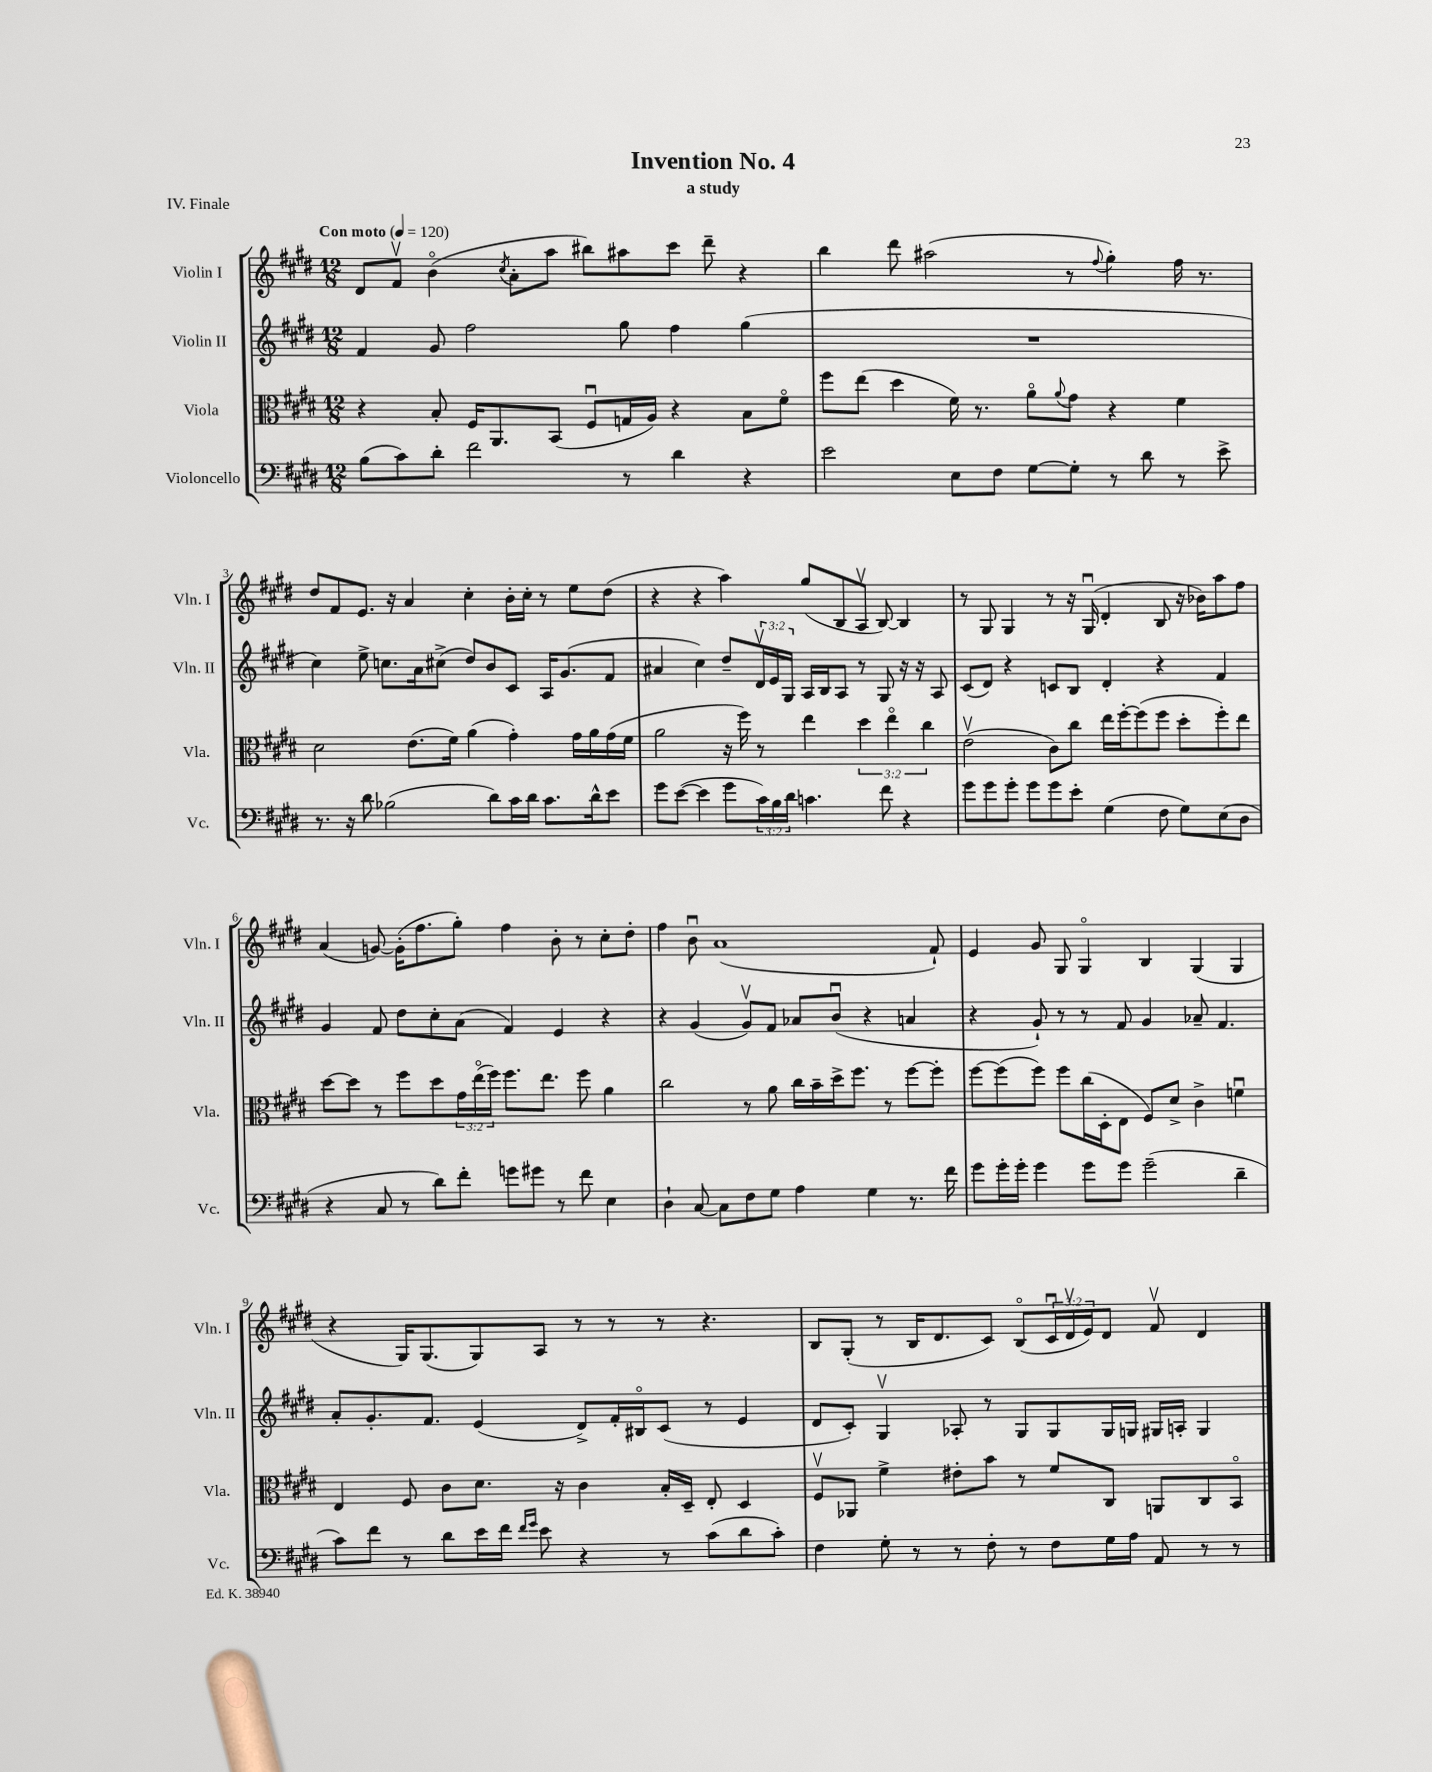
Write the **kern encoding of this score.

**kern	**kern	**kern	**kern
*staff4	*staff3	*staff2	*staff1
*clefF4	*clefC3	*clefG2	*clefG2
*k[f#c#g#d#]	*k[f#c#g#d#]	*k[f#c#g#d#]	*k[f#c#g#d#]
*M12/8	*M12/8	*M12/8	*M12/8
*MM120	*MM120	*MM120	*MM120
(8B\L	4r	4f#/	8d#/L
8c#\)	.	.	8f#v/J
8d#'\J	8B'/	8g#/	(4bo\
2f#\	16F#/LK	2ff#\	.
.	8.AA/	.	.
.	.	.	8qcc#/
.	.	.	8a'\L
.	(8BB/J	.	8aa\J
.	8F#u/L	.	8bb#\L)
8r	16G/L	8gg#\	8aa#\
.	16A/JJ)	.	.
4d#\	4r	4ff#\	8ccc#\J
.	.	.	8ddd#~\
4r	8B\L	(4gg#\	4r
.	8f#o\J	.	.
=	=	=	=
2e\	8ff#\L	1.r	4bb\
.	(8ee\J	.	.
.	4dd#\	.	8ddd#\
.	.	.	(2aa#\
8E\L	16f#\)	.	.
.	8.r	.	.
8F#\J	.	.	.
[8G#\L	8ao\L	.	.
.	8qqa/	.	.
8G#'\]J	8g#\J	.	8r
.	.	.	8qqff#/
8r	4r	.	4gg#'\)
8d#\	.	.	.
8r	4f#\	.	16ff#\
.	.	.	8.r
8e^\	.	.	.
=	=	=	=
8.r	2d#\	4cc#\)	8dd#/L
.	.	.	8f#/
16r	.	.	.
8d#\	.	8ee^\	8.e/J
(2B-\	.	8.cc\L	.
.	.	.	16r
.	(8.e\L	.	4a/
.	.	16a\k	.
.	.	(8cc#^\J	.
.	16f#\Jk)	.	.
.	(4a\	8dd#/L)	4cc#'\
8d#\L)	.	8b/	.
16c#\L	4g#'\)	8c#/J	16b'\LL
16d#\JJ	.	.	16cc#'\JJ
8.c#\L	.	16A/LK	8r
.	.	(8.g#/	.
.	16g#\LL	.	8ee\L
16d#^^\k	16a\	.	.
8e\J	(16g#\	8f#/J	(8dd#\J
.	16f#\JJ	.	.
=	=	=	=
8g#\L	2a\	4a#/	4r
([8e\J	.	.	.
4e\]	.	4cc#\)	4r
8g#\L	16r	8dd#~/L	4aa\)
.	16ff#\)	.	.
24c#\L)	8r	24d#v/L	.
24B\	.	24e/	.
24d#\JJ	.	24G#/JJ	.
4.c\	4ee\	16A/LL	(8gg#/L
.	.	16B/J	.
.	.	8A/J	8B/
.	6dd#\	8r	8Av/J
8f#\	.	8G#/	[8B/)
.	6eeo\	.	.
4r	.	16r	4B/]
.	.	16r	.
.	6cc#\	.	.
.	.	8A/	.
=	=	=	=
8g#\L	(2ev\	(8c#/L	8r
8g#\	.	8d#/J)	8G#/
8g#'\J	.	4r	4G#/
8g#\L	.	.	.
8g#\	8c#\L)	8c/L	8r
8e'\J	8cc#\J	8B/J	16r
.	.	.	(16G#u/
(4G#\	16ee\LL	4d#'/	4d#'/
.	[16ff#'\J	.	.
.	(8ff#\]	.	.
8F#\	8ff#\J	4r	8B/
8G#\L)	8dd#'\L	.	16r
.	.	.	16b-\LK)
(8E\	8ff#'\)	4f#/	8aa\
8D#\J	8ee\J	.	8ff#\J
=	=	=	=
4r	[8dd#\L	4g#/	(4a/
.	8dd#\]J	.	.
8C#/	8r	8f#/	[8g/)
8r	8ff#\L	8dd#\L	(16g'\]LK
.	.	.	8.ff#\
8d#\L)	8dd#\	8cc#'\	.
8f#'\J	24g#\L	(8a\J	8gg#'\J)
.	(24eeo\	.	.
.	24ff#\JJ)	.	.
8g\L	8.ff#\L	4f#/)	4ff#\
8g#\J	.	.	.
.	8.ee\J	.	.
8r	.	4e/	8b'\
8f#\	8ff#\	.	8r
4E\	4a\	4r	8cc#'\L
.	.	.	8dd#'\J
=	=	=	=
4D#`\	2cc#\	4r	4ff#\
[8C#/	.	(4g#/	8bu\
8C#\]L	.	.	(1a
8F#\	8r	8g#v/L)	.
8G#\J	8a\	8f#/J	.
4A\	16cc#\LL	8a-/L	.
.	16b~\	.	.
.	16dd#^\J	(8bu/J	.
.	8.ff#\J	.	.
4G#\	.	4r	.
.	8r	.	.
8.r	[8ff#\L	4a/	.
.	8ff#'\]J	.	8f#`/)
16f#\	.	.	.
=	=	=	=
8g#\L	[8ff#\L	4r	4e/
16g#'\L	(8ff#\]	.	.
16g#'\JJ	.	.	.
4g#\	8ff#\J)	8g#`/)	8g#/
.	8ff#\L	8r	8G#/
8g#\L	(16cc#\L	8r	4G#o/
.	16D#'\J	.	.
8g#\J	8E\J	8f#/	.
(2g#~\	8F#/L)	4g#/	4B/
.	8d#^/J	.	.
.	4c#^\	8a-~/	(4G#/
.	.	4.f#/	.
4d#~\	4fu\	.	4G#/
=	=	=	=
8c#\L)	4E/	8a'/L	4r
8f#\J	.	8.g#'/	.
8r	8F#/	.	16G#/LK)
.	.	8.f#/J	(8.G#/
8d#\L	8c#\L	.	.
16e\L	8.d#\J	(4e/	8G#/)
16f#\JJ	.	.	.
16qqf#/LL	.	.	.
16qqg#/JJ	.	.	.
8e\	.	.	8A/J
.	16r	.	.
4r	4c#\	8d#^/L)	8r
.	.	16f#'/L	8r
.	.	16B#o/J	.
8r	16B'/LL	(8c#/J	8r
.	16D#~/JJ	.	.
(8c#\L	8E'/	8r	4.r
8d#\	4D#/	4e/	.
8c#'\J)	.	.	.
=	=	=	=
4F#\	8F#v/L	8d#/L	8B/L
.	8AA-/J	8c#'/J)	(8G#'/J
8G#'\	4f#^\	4G#v/	8r
8r	.	.	16B/LK
.	.	.	8.d#/
8r	8e#'\L	8A-'/	.
8F#'\	8b\J	8r	8c#/J)
8r	8r	8G#/L	(8Bo/L
8F#\L	8f#/L	8G#/	24c#u/L
.	.	.	24d#v/
.	.	.	24e/J)
16G#\L	8C#/J	16G#/L	8d#/J
16A\JJ	.	16G/JJ	.
8AA/	8AA/L	16G#/LL	8f#v/
.	.	16A'/JJ	.
8r	8C#/	4G#/	4d#/
8r	8BBo/J	.	.
==	==	==	==
*-	*-	*-	*-
